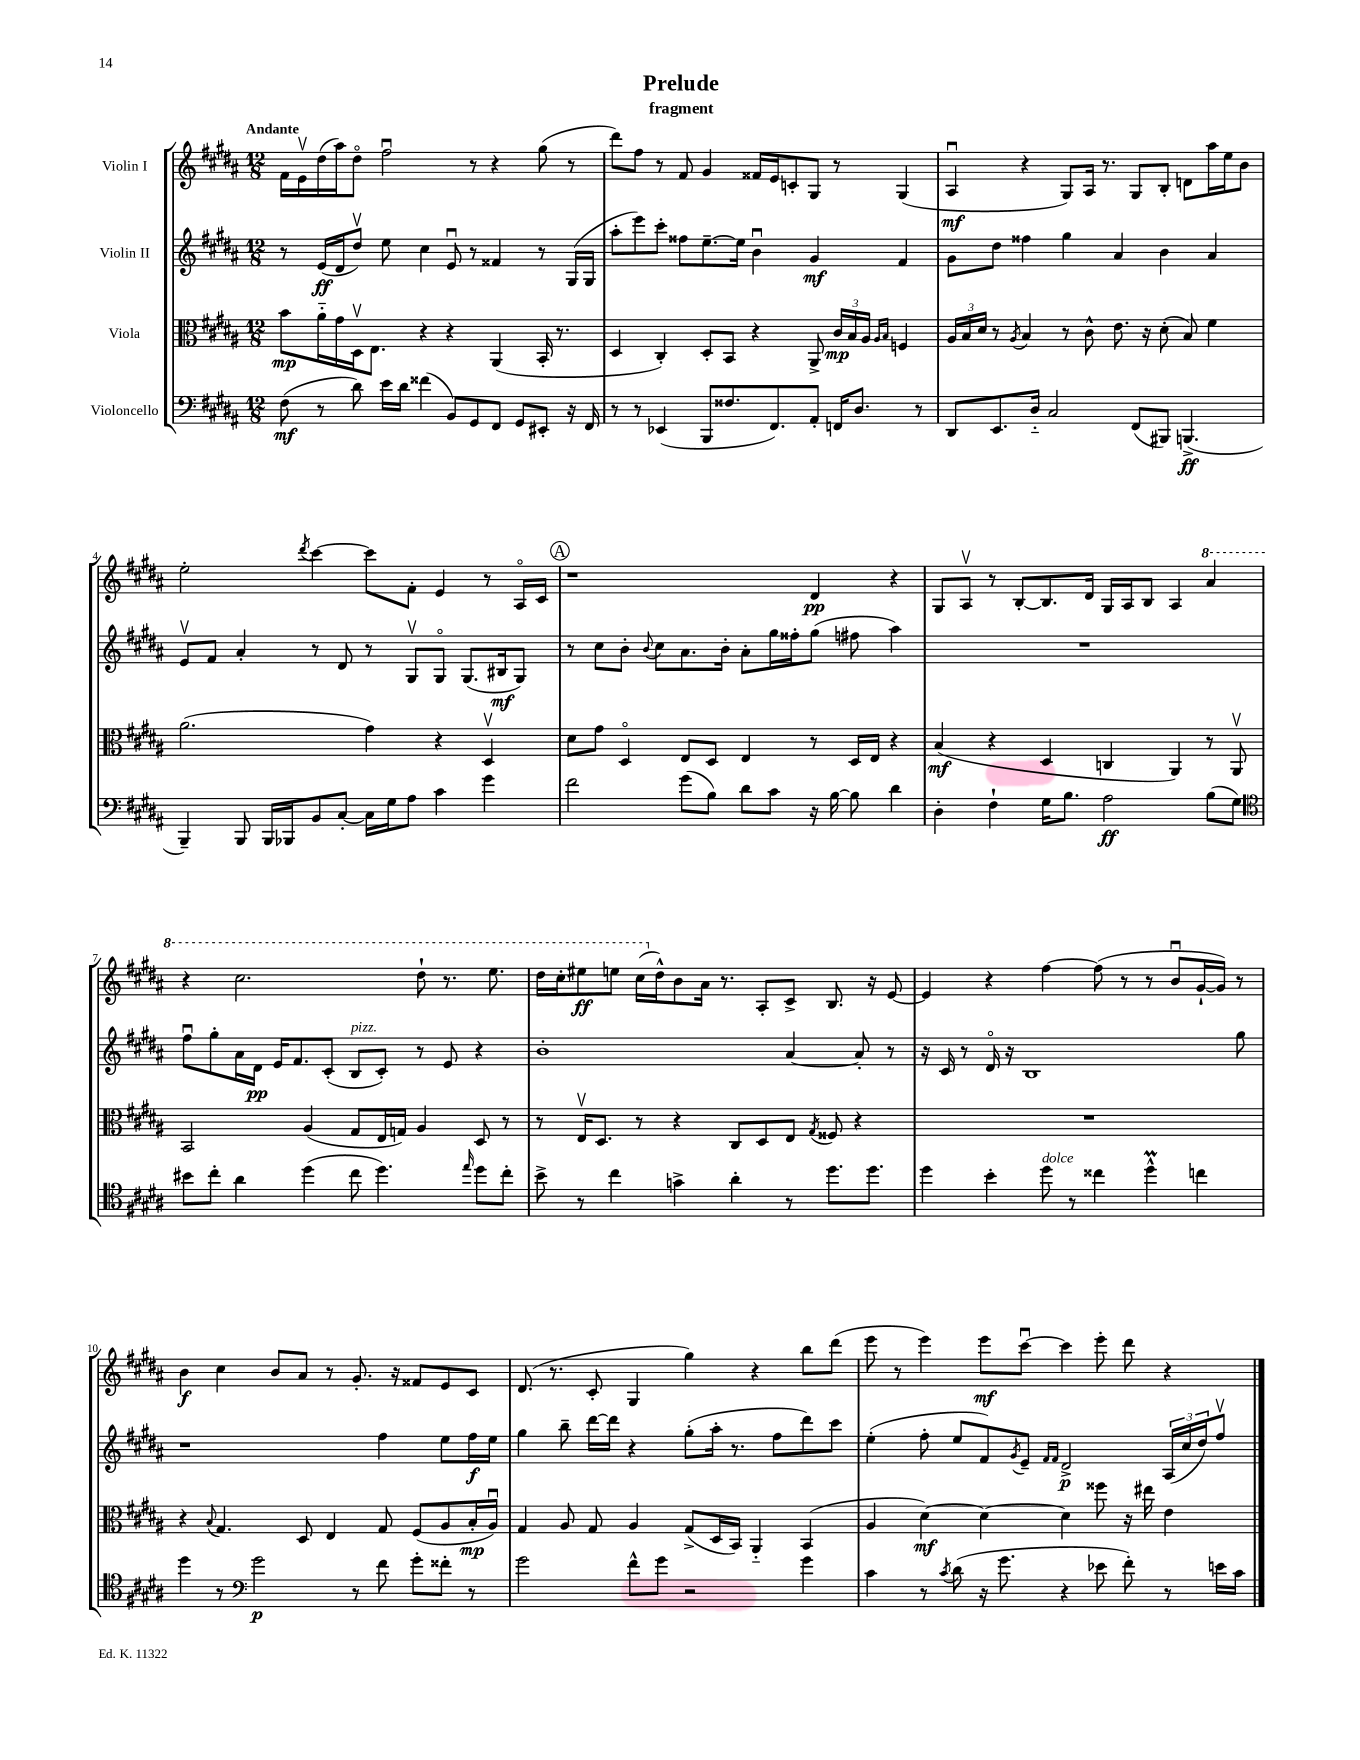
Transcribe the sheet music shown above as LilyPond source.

\header { title = "Prelude" subtitle = "fragment" }
<<
\new StaffGroup <<
\new Staff = "s0" \with { instrumentName = "Violin I" } {
    \clef treble \key b \major \numericTimeSignature \time 12/8 \tempo "Andante"
    fis'16 e'16\upbow dis''16( ais''16) dis''8\flageolet fis''2\downbow r8 r4 gis''8( r8 |
    dis'''8) fis''8 r8 fis'8 gis'4 fisis'16 e'16 c'8-. gis8 r8 gis4( |
    ais4\downbow\mf r4 gis8) ais16 r8. gis8 b8-. d'8 ais''16 e''16 b'8 |
    e''2-. \acciaccatura { dis'''8 } cis'''4~ cis'''8 fis'8-. e'4 r8 ais16\flageolet cis'16 |
    \mark \markup { \circle "A" } r1 dis'4\pp r4 |
    gis8 ais8\upbow r8 b8~-. b8. dis'16 gis16 ais16 b8 ais4 \ottava #1 ais''4 |
    r4 cis'''2. dis'''8-! r8. e'''8. |
    dis'''16 cis'''16-. eis'''8\ff e'''8 cis'''16( \ottava #0 dis''16-^) b'8 ais'16 r8. ais8-. cis'8-> b8. r16 e'8~ |
    e'4 r4 fis''4~ fis''8( r8 r8 b'8\downbow gis'16~-! gis'16) r8 |
    b'4\f cis''4 b'8 ais'8 r8 gis'8.-. r16 fisis'8 e'8 cis'8 |
    dis'8.( r8. cis'8-. gis4 gis''4) r4 b''8 dis'''8( |
    e'''8 r8 e'''4) e'''8\mf cis'''8~\downbow cis'''4 e'''8-. dis'''8 r4 \bar "|." |
}
\new Staff = "s1" \with { instrumentName = "Violin II" } {
    \clef treble \key b \major \numericTimeSignature \time 12/8
    r8 e'16\ff( dis'16 dis''8\upbow) e''8 cis''4 e'8\downbow r8 fisis'4 r8 gis16( gis16 |
    ais''8-. e'''8) cis'''8-. fisis''8 e''8.~-- e''16 b'4\downbow gis'4\mf fis'4 |
    gis'8 dis''8 fisis''4 gis''4 ais'4 b'4 ais'4 |
    e'8\upbow fis'8 ais'4-. r8 dis'8 r8 gis8\upbow gis8\flageolet gis8.( bis16\mf gis8) |
    \mark \markup { \circle "A" } r8 cis''8 b'8-. \appoggiatura { b'8 } cis''8 ais'8. b'16-. ais'8-. gis''16 fisis''16-. gis''8( fis''8 ais''4) |
    R1. |
    fis''8\downbow gis''8-. ais'16 dis'16\pp e'16 fis'8. cis'8-.( b8^\markup { \italic "pizz." } cis'8-.) r8 e'8 r4 |
    b'1-. ais'4~ ais'8-. r8 |
    r16 cis'16 r8 dis'16\flageolet r16 b1 gis''8 |
    r1 fis''4 e''8 fis''16\f e''16 |
    gis''4 b''8-- dis'''16~ dis'''16 r4 gis''8-.( ais''16-. r8. fis''8 dis'''8) cis'''8 |
    e''4-.( fis''8-. e''8 fis'8) \acciaccatura { gis'8 } e'8-- \grace { fis'16 fis'16 } dis'2->\p \tuplet 3/2 { ais16( cis''16 dis''16) } fis''8\upbow \bar "|." |
}
\new Staff = "s2" \with { instrumentName = "Viola" } {
    \clef alto \key b \major \numericTimeSignature \time 12/8
    b'8\mp ais'16-_ gis'16 dis16\upbow e8. r4 r4 ais,4( b,16-. r8. |
    dis4 cis4-.) dis8-. b,8 r4 ais,8-> \tuplet 3/2 { cis'16\mp b16 ais16 } \grace { ais16 b16 } f4 |
    \tuplet 3/2 { ais16 b16 dis'16 } r8 \acciaccatura { ais8 } b4 r8 cis'8-^ e'8. r16 dis'8-.( b8) fis'4 |
    ais'2.( gis'4) r4 dis4\upbow |
    \mark \markup { \circle "A" } dis'8 gis'8 dis4\flageolet e8 dis8 e4 r8 dis16 e16 r4 |
    b4\mf( r4 dis4 c4 ais,4) r8 ais,8\upbow |
    b,2 ais4( gis8 e16 g16) ais4 dis8 r8 |
    r8 e16\upbow dis8. r8 r4 cis8 dis8 e8 \acciaccatura { gis8 } fisis8 r4 |
    R1. |
    r4 \appoggiatura { b8 } gis4. dis8 e4 gis8 fis8( ais8 b16-.\mp ais16\downbow) |
    gis4 ais8 gis8 ais4 gis8->( dis16 b,16) ais,4-_ b,4( |
    ais4 dis'4~\mf) dis'4~ dis'4 fisis''8 r16 eis''16 e'4 \bar "|." |
}
\new Staff = "s3" \with { instrumentName = "Violoncello" } {
    \clef bass \key b \major \numericTimeSignature \time 12/8
    fis8\mf( r8 dis'8) e'16 dis'16 fisis'4( b,8) gis,8 fis,8 gis,8 eis,8-. r16 fis,16 |
    r8 r8 ees,4( b,,8 fisis8. fis,8.) ais,8-. f,16 dis8. r8 |
    dis,8 e,8. dis16-_ cis2 fis,8( bis,,8) b,,4.->\ff( |
    b,,4--) b,,8 b,,16 bes,,16 b,8 cis8~-. cis16 gis16 ais8 cis'4 gis'4 |
    \mark \markup { \circle "A" } fis'2 gis'8( b8) dis'8 cis'8 r16 b16~ b8 dis'4 |
    dis4-. fis4-! gis16 b8. ais2\ff b8( gis8) |
    \clef tenor bis'8 cis''8-. ais'4 dis''4( cis''8 dis''4.) \grace { e''16 } dis''8 cis''8-. |
    b'8-> r8 cis''4 g'4-> ais'4-. r8 dis''8. dis''8. |
    dis''4 b'4-. dis''8^\markup { \italic "dolce" } r8 cisis''4 dis''4-^\prall c''4 |
    dis''4 r8 \clef bass gis'2\p r8 fis'8 gis'8-. fisis'8-. r8 |
    gis'2 fis'8-^ gis'8 r2 gis'4 |
    cis'4 r8 \acciaccatura { cis'8 } dis'8( r16 gis'8. r4 ees'8 fis'8-.) r8 e'16 cis'16 \bar "|." |
}
>>
>>
